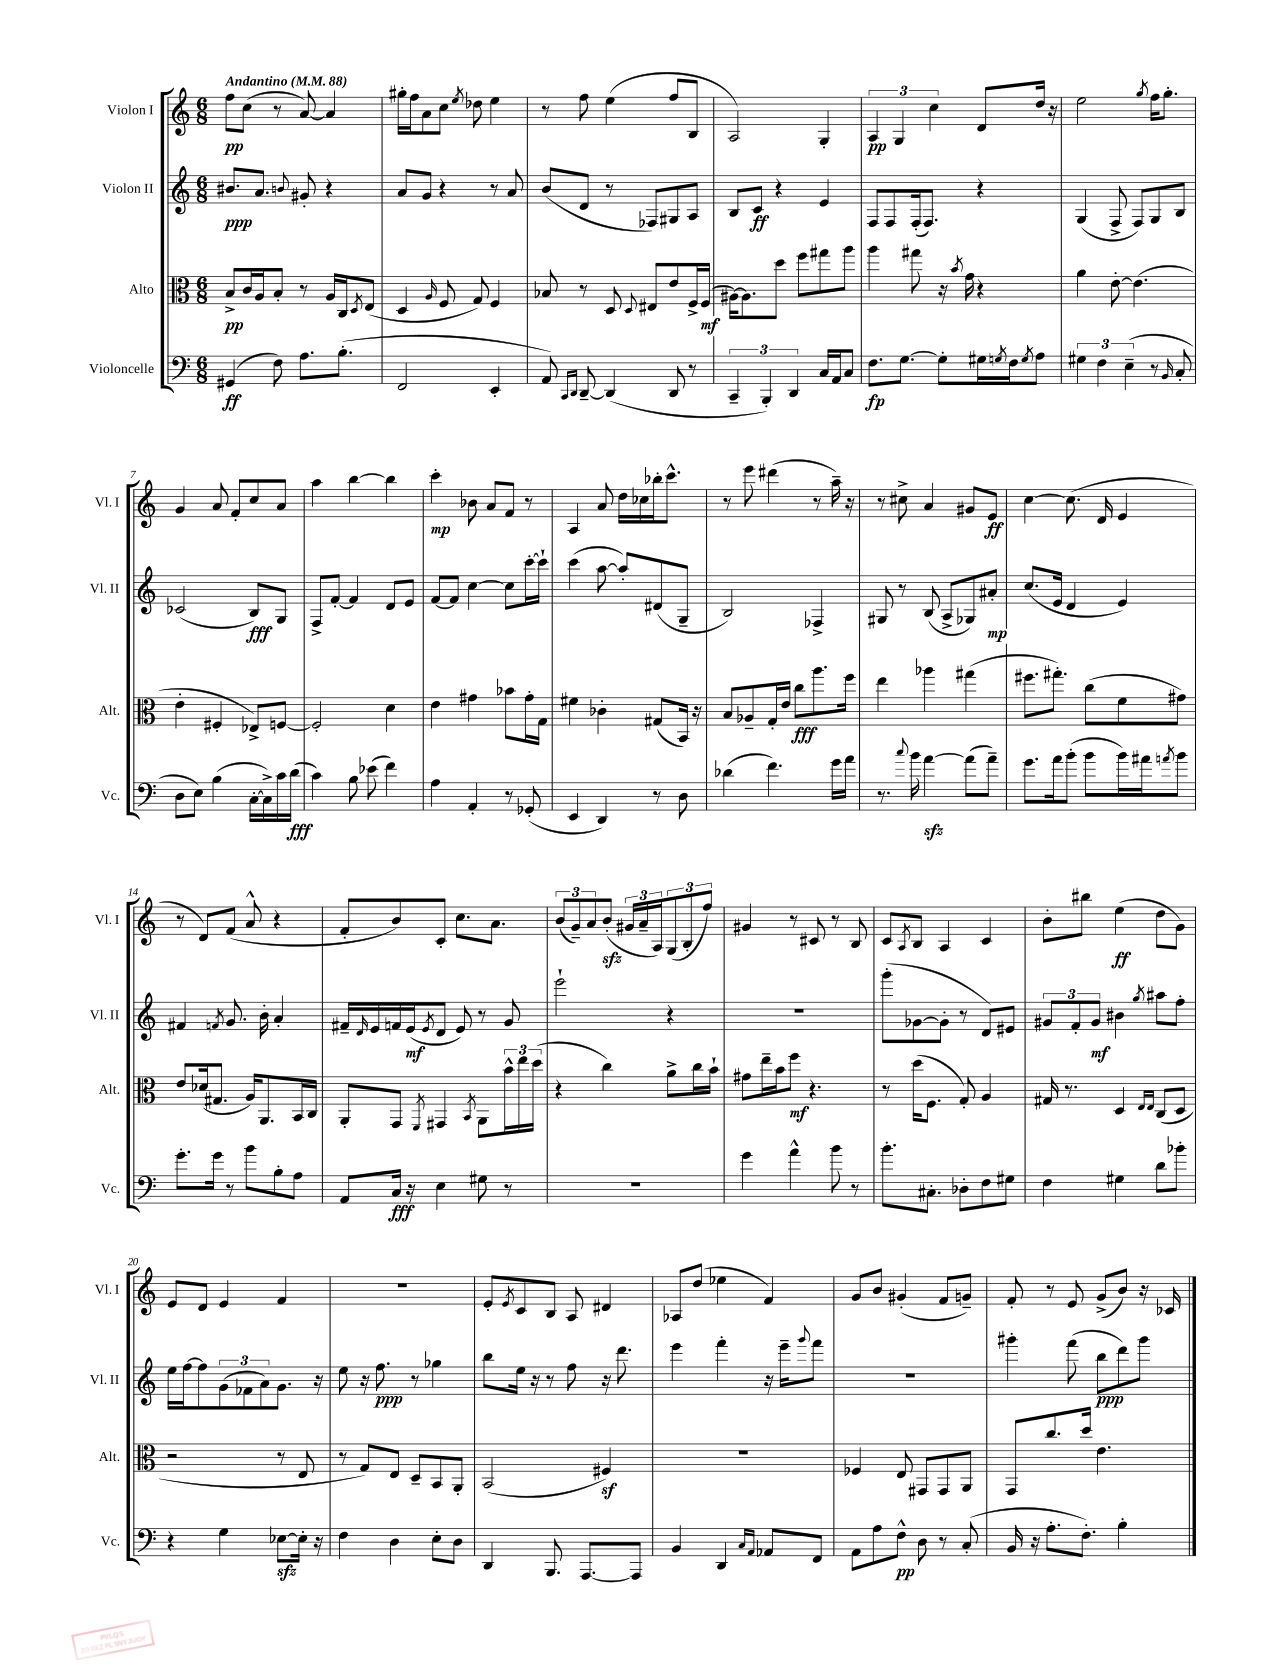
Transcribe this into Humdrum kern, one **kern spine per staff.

**kern	**kern	**kern	**kern
*staff4	*staff3	*staff2	*staff1
*clefF4	*clefC3	*clefG2	*clefG2
*k[]	*k[]	*k[]	*k[]
*M6/8	*M6/8	*M6/8	*M6/8
*MM88	*MM88	*MM88	*MM88
(4GG#	8B^	8.b#	8ff
.	16c	.	(8cc
.	16A	8.a	.
8F)	8B'	.	8r
.	.	8qqb	.
8.A	8r	8g#'	[8a)
.	16A	4r	4a]
(8.B'	16C	.	.
.	8qD	.	.
.	(8E	.	.
=	=	=	=
2FF	4D	8a	16gg#'
.	.	.	16ff
.	.	8g	8a
.	16qqA	.	.
.	8F	4r	8cc
.	.	.	8qee
.	8G)	.	8dd-
4EE'	4F	8r	4ee
.	.	8a	.
=	=	=	=
8AA)	8B-	(8b	8r
16qqCC	.	.	.
16qqDD	.	.	.
[8DD~	8r	8d	8ff
(4DD]	8D	8r	(4ee
.	8qqD	.	.
.	8E#	8F-)	.
8DD	8e	8G#	8ff
8r	16F^	8A	8B
.	(16F	.	.
=	=	=	=
6CC~	[16A#)	8B	2A)
.	8.A#]	.	.
.	.	8c	.
6BBB')	.	.	.
.	8dd	4r	.
6DD	.	.	.
.	8ff	.	.
16C	8gg#	4e	4G'
16AA	.	.	.
8C	8aa	.	.
=	=	=	=
8.F	4aa	8F	6A
.	.	8F	.
.	.	.	6G
[8.G	.	.	.
.	8gg#	(16F'	.
.	.	8.F)	.
.	.	.	6cc
8G']	16r	.	.
.	8qb	.	.
.	16g	.	.
16G#	4r	4r	8d
8qG	.	.	.
16F	.	.	.
8qG	.	.	.
8A	.	.	16dd
.	.	.	16r
=	=	=	=
6G#	4a	(4G	2ee
6F	.	.	.
.	[8e'	8F^	.
(6E~	.	.	.
.	(4.e]	8F)	.
.	.	.	8qgg
8r	.	8G	16ff
.	.	.	8.gg'
16qqBB	.	.	.
8C'	.	8B	.
=	=	=	=
8D	4e'	(2c-	4g
8E)	.	.	.
(4B	4F#'	.	8a
.	.	.	8f'
[16C'	8E-^)	8B)	8cc
16C^])	.	.	.
16c	[8F	8G	8a
(16d	.	.	.
=	=	=	=
4c)	2F']	8F^	4aa
.	.	[8f'	.
8B	.	4f]	[4bb
(8e-	.	.	.
4f)	4d	8d	4bb]
.	.	8e	.
=	=	=	=
4A	4e	[8f	4ccc'
.	.	8f]	.
4AA'	4g#	[4cc	8b-
.	.	.	8a
8r	8b-	8cc]	8f
(8GG-'	16g#'	[16ccc'	8r
.	16G	16ccc`]	.
=	=	=	=
4EE	4f#	(4ccc	4A
4DD)	4c-'	[8aa	8a
.	.	8aa'])	16dd
.	.	.	16cc-
8r	(8G#	(8d#	16bb-'
.	.	.	8.ccc^^
8D	16BB)	8G~	.
.	16r	.	.
=	=	=	=
(4d-	8B	2B)	8r
.	8A-~	.	8eee
4.f)	16G'	.	(4ddd#
.	16e	.	.
.	8cc	.	.
.	8.aa	4F-^	8r
16g	.	.	16aa~)
16a	16ff	.	16r
=	=	=	=
8.r	4ee	8G#	8r
.	.	8r	8cc#^
8qqcc	.	.	.
16b	.	.	.
[4a	4aa-	(8B	4a
.	.	8A^	.
(8a]	(4gg#	8G-)	8g#
8a~)	.	8a#'	8e
=	=	=	=
8.g	8.ff#	(8.cc	[4cc
16a	8.gg#')	16e	.
(8b'	.	4d	(8.cc]
8b	(8cc	.	.
.	.	.	16d
16b)	8f	4e)	4e
16a#	.	.	.
8qa	.	.	.
8b	8g#)	.	.
=	=	=	=
8.g'	8e	4f#	8r
.	(16d-	.	8d)
16g	8.G#	.	.
.	.	8qf	.
8r	.	8.g	(8f
8b	16A)	.	8a^^
.	8.AA	16b'	.
8B'	.	4a'	4r
8A	16BB	.	.
.	16C	.	.
=	=	=	=
8AA	8AA'	16f#~	8f'
.	.	16qqd	.
.	.	16e	.
16C	8GG	16f	8b)
16r	.	(16e	.
.	8qFF	8qe	.
4E	4GG#	8d	8c'
.	.	8e)	8.cc
.	8qBB	.	.
8G#	8AA	8r	.
.	.	.	8.a
8r	24b^^	8g	.
.	24ee	.	.
.	(24dd	.	.
=	=	=	=
2.r	4r	2eee`	(12b
.	.	.	12g~)
.	.	.	12a
.	4cc)	.	(8b'
.	.	.	24g#
.	.	.	24a~
.	.	.	24A)
.	8a^	4r	(12G
.	.	.	12B'
.	16cc	.	.
.	.	.	12ff)
.	16b`	.	.
=	=	=	=
4g	8g#	2.r	4g#
.	16ee~	.	.
.	16b	.	.
4a^^	8ff	.	8r
.	4.r	.	8c#
8b	.	.	8r
8r	.	.	8B
=	=	=	=
8.b'	8r	(8ggg'	8c
.	.	.	8qA
.	(16dd	[8g-	8B
8.C#'	8.F	.	.
.	.	8g-']	4A
8D-'	8G')	8r	.
8F	4A	8d)	4c
8G#	.	8e#	.
=	=	=	=
4F	16G#	12g#	8b'
.	8.r	.	.
.	.	12f'	.
.	.	.	8bb#
.	.	12g#	.
4G#	4D	4b#	(4ee
.	16qqE	.	.
.	16qqE	8qgg	.
8d	(8C	8aa#	8dd
8b-'	8D	8ff'	8g)
=	=	=	=
4r	2r	16ee	8e
.	.	[16ff	.
.	.	8ff]	8d
4G	.	(12g	4e
.	.	12f-	.
.	.	12a)	.
[8E-	8r	8.g	4f
16E-']	8E	.	.
16r	.	16r	.
=	=	=	=
4F	8r	8ee	2.r
.	8G)	16r	.
.	.	8.ff	.
4D	8E	.	.
.	8D~	8r	.
8E'	8BB	4gg-	.
8D	8AA'	.	.
=	=	=	=
4DD	(2BB	8bb	8e'
.	.	.	8qe
.	.	16ee	8c
.	.	16r	.
8.BBB	.	8r	8B
.	.	8ff	8A
[8.AAA	.	.	.
.	4F#)	16r	4d#
.	.	8.ddd	.
8AAA]	.	.	.
=	=	=	=
4BB	2.r	4eee	8A-
.	.	.	(8dd
4DD	.	4fff'	4ee-
16qqC	.	.	.
16qqAA	.	.	.
8AA-	.	16r	4f)
.	.	16eee~	.
.	.	8qqggg	.
8FF	.	8fff	.
=	=	=	=
8AA	4F-	2.r	8g
8A	.	.	8b
8F^^	8E	.	(4g#'
8D	8GG#	.	.
8r	8GG#	.	8f
(8C'	8AA	.	8g~)
=	=	=	=
16BB	8GG	4ggg#'	8f'
16r	.	.	.
8.A'	8.cc	.	8r
.	.	(8fff	8e
8.F')	16dd	.	.
.	4.e	8bb	(8g^
4B'	.	8ddd)	8b)
.	.	8ggg#	16r
.	.	.	16c-
==	==	==	==
*-	*-	*-	*-
